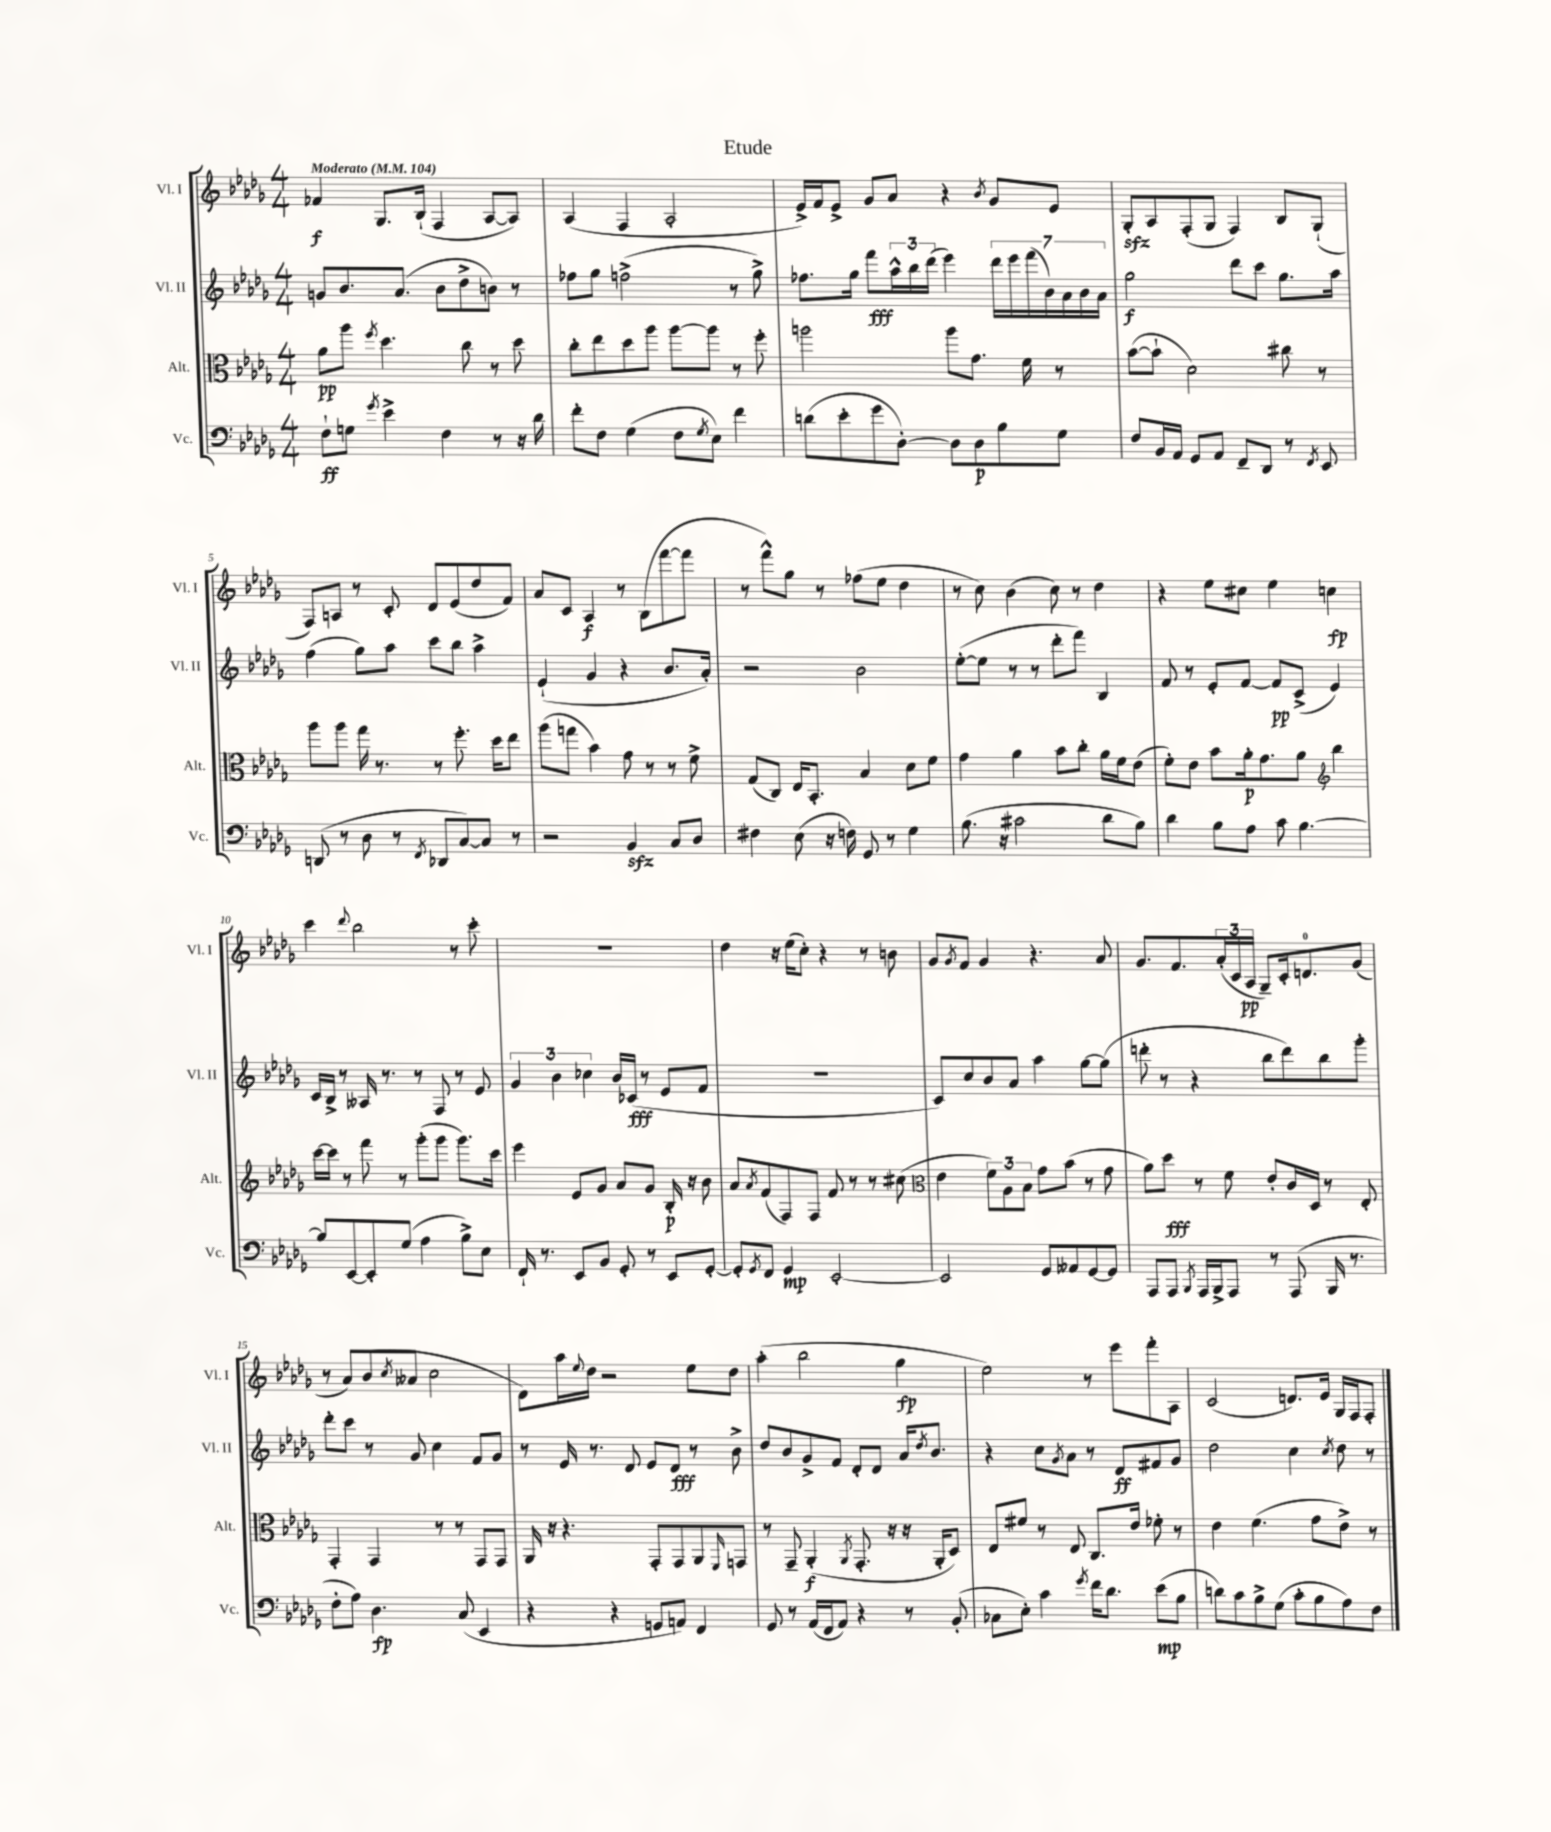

**kern	**dynam	**kern	**dynam	**kern	**dynam	**kern	**dynam
*part4	*part4	*part3	*part3	*part2	*part2	*part1	*part1
*staff4	*staff4	*staff3	*staff3	*staff2	*staff2	*staff1	*staff1
*I"Vc.	*	*I"Alt.	*	*I"Vl. II	*	*I"Vl. I	*
*I'Vc.	*	*I'Alt.	*	*I'Vl. II	*	*I'Vl. I	*
*clefF4	*	*clefC3	*	*clefG2	*	*clefG2	*
*k[b-e-a-d-g-]	*	*k[b-e-a-d-g-]	*	*k[b-e-a-d-g-]	*	*k[b-e-a-d-g-]	*
*M4/4	*	*M4/4	*	*M4/4	*	*M4/4	*
*MM104	*	*MM104	*	*MM104	*	*MM104	*
=1	=1	=1	=1	=1	=1	=1	=1
!	!	!	!	!	!	!LO:TX:a:B:t=Moderato	!
8F`\L	ff	8a-\L	pp	8gn/L	.	4f-X/	f
8Gn\J	.	8aa-\J	.	8.b-/	.	.	.
8qg-/	.	8qff/	.	.	.	.	.
4e-^\	.	4.dd-\	.	.	.	8.G-/L	.
.	.	.	.	(8.a-/J	.	.	.
.	.	.	.	.	.	(16B-`/Jk	.
4F\	.	.	.	8b-\L	.	4F/	.
.	.	8cc\	.	8dd-^\	.	.	.
8r	.	8r	.	8bn\J)	.	[8A-/L	.
16r	.	8dd-\	.	8r	.	8A-/J])	.
16d-\	.	.	.	.	.	.	.
=2	=2	=2	=2	=2	=2	=2	=2
8f'\L	.	8cc'\L	.	8ff-X\L	.	(4A-/	.
8F\J	.	8ee-\	.	8gg-\J	.	.	.
(4G-\	.	8dd-\	.	(2ffn^\	.	4F/	.
.	.	8aa-\J	.	.	.	.	.
8F\L	.	[8aa-\L	.	.	.	2A-'/	.
8qG-/	.	.	.	.	.	.	.
8E-\J)	.	8aa-\J]	.	.	.	.	.
4f\	.	8r	.	8r	.	.	.
.	.	8ff'\	.	8gg-^\)	.	.	.
=3	=3	=3	=3	=3	=3	=3	=3
(8dn\L	.	2aan\	.	8.ff-X\L	.	16e-^/LL)	.
.	.	.	.	.	.	16f/J	.
8e-'\	.	.	.	.	.	8e-^/J	.
.	.	.	.	16gg-\Jk	.	.	.
8g-\	.	.	.	8fff\L	fff	8g-/L	.
[8D-'\J)	.	.	.	24aa-^^\L	.	8a-/J	.
.	.	.	.	24bb-\	.	.	.
.	.	.	.	(24ddd-\JJ	.	.	.
8D-\L]	.	8aa\L	.	4eee-\)	.	4r	.
8D-\	p	8.g-\J	.	.	.	.	.
.	.	.	.	.	.	8qb-/	.
8B-\	.	.	.	28ddd-\LL	.	8g-/L	.
.	.	.	.	28eee-\	.	.	.
.	.	16f\	.	.	.	.	.
.	.	.	.	(28fff\	.	.	.
.	.	.	.	28b-\)	.	.	.
8G-\J	.	8r	.	.	.	8e-/J	.
.	.	.	.	28a-\	.	.	.
.	.	.	.	28b-\	.	.	.
.	.	.	.	28a-\JJ	.	.	.
=4	=4	=4	=4	=4	=4	=4	=4
8F/L	.	([8b-\L	.	2gg-\	f	8G-zz'/L	.
16BB-/L	.	8b-`\J]	.	.	.	8A-/	.
16AA-/JJ	.	.	.	.	.	.	.
8GG-/L	.	2d-\)	.	.	.	(8F'/	.
8AA-/J	.	.	.	.	.	8G-/J	.
8FF~/L	.	.	.	8ddd-\L	.	4F/)	.
8DD-/J	.	.	.	8ccc\J	.	.	.
8r	.	8cc#X\	.	8.gg-\L	.	8B-/L	.
8qFF/	.	.	.	.	.	.	.
8EE-/	.	8r	.	.	.	(8G-`/J	.
.	.	.	.	16aa-\Jk	.	.	.
!!LO:LB:g=z
=5	=5	=5	=5	=5	=5	=5	=5
(8DDn/	.	8aa-\L	.	(4ff\	.	8F/L)	.
8r	.	8aa-\J	.	.	.	8An/J	.
8D-\	.	16gg-\	.	8gg-\L)	.	8r	.
.	.	8.r	.	.	.	.	.
8r	.	.	.	8aa-\J	.	8c'/	.
8qFF/	.	.	.	.	.	.	.
8DD-X/L	.	8r	.	8ccc\L	.	8d-/L	.
[8C/)	.	8.ff'\	.	8bb-\J	.	(8e-/	.
8C/J]	.	.	.	4aa-^\	.	8dd-/	.
.	.	16dd-\KL	.	.	.	.	.
8r	.	8ee-\J	.	.	.	8f/J)	.
=6	=6	=6	=6	=6	=6	=6	=6
2r	.	(8aa-\L	.	(4e-`/	.	8a-/L	.
.	.	8ggn\J	.	.	.	8c/J	.
.	.	4b-\)	.	4g-/	.	4A-/	f
4BB-zz/	.	8g-\	.	4r	.	8r	.
.	.	8r	.	.	.	(8B-\L	.
8C/L	.	8r	.	8.b-/L	.	[8fff\	.
8D-/J	.	8f^\	.	.	.	8fff\J]	.
.	.	.	.	16a-'/Jk)	.	.	.
=7	=7	=7	=7	=7	=7	=7	=7
4F#X\	.	(8G-/L	.	2r	.	8r	.
.	.	8C/J)	.	.	.	8fff^^\L)	.
(8E-\	.	16E-/KL	.	.	.	8gg-\J	.
.	.	8.BB-'/J	.	.	.	.	.
16r	.	.	.	.	.	8r	.
16Fn\)	.	.	.	.	.	.	.
8GG-/	.	4B-/	.	2b-\	.	(8ff-X\L	.
8r	.	.	.	.	.	8ee-\J	.
4G-\	.	8d-\L	.	.	.	4dd-\	.
.	.	8f\J	.	.	.	.	.
=8	=8	=8	=8	=8	=8	=8	=8
(8.B-\	.	4g-\	.	([8ee-'\L	.	8r	.
.	.	.	.	8ee-\J]	.	8cc\)	.
16r	.	.	.	.	.	.	.
2c#X\	.	4a-\	.	8r	.	(4b-\	.
.	.	.	.	8r	.	.	.
.	.	8b-\L	.	8ddd-'\L	.	8cc\)	.
.	.	8cc'\J	.	8fff\J)	.	8r	.
8d-\L	.	16a-\LL	.	4B-/	.	4dd-\	.
.	.	16f\J	.	.	.	.	.
8B-\J)	.	(8e-\J	.	.	.	.	.
=9	=9	=9	=9	=9	=9	=9	=9
4d-\	.	8f'\L)	.	8f/	.	4r	.
.	.	8e-\J	.	8r	.	.	.
8B-\L	.	8b-\L	.	8e-'/L	.	8ee-\L	.
8A-\J	.	16a-'\k	p	[8f/J	.	8cc#X\J	.
.	.	8.g-\	.	.	.	.	.
8c\	.	.	.	8f/L]	pp	4ee-\	.
[4.B-\	.	8a-\J	.	(8c^/J	.	.	.
*	*	*clefG2	*	*	*	*	*
.	.	4bb-\	.	4e-/)	.	4ccn\	fp
!!LO:LB:g=z
=10	=10	=10	=10	=10	=10	=10	=10
8B-/L]	.	[16ccc\LL	.	16c/LL	.	4ccc\	.
.	.	16ccc\JJ]	.	16B-^/JJ	.	.	.
[8EE-/	.	8r	.	8r	.	.	.
.	.	.	.	.	.	8qqddd-/	.
8EE-'/]	.	8fff\	.	16A--X/	.	2bb-\	.
.	.	.	.	8.r	.	.	.
(8G-/J	.	8r	.	.	.	.	.
4A-\	.	(8ggg-'\L	.	8r	.	.	.
.	.	8ggg-\J	.	8F/	.	.	.
8B-^\L)	.	8.ggg-\L)	.	8r	.	8r	.
8E-\J	.	.	.	8e-/	.	8ccc'\	.
.	.	16ccc\Jk	.	.	.	.	.
=11	=11	=11	=11	=11	=11	=11	=11
16FF`/	.	4eee-\	.	6g-/	.	1r	.
8.r	.	.	.	.	.	.	.
.	.	.	.	6b-\	.	.	.
8EE-/L	.	8e-/L	.	.	.	.	.
.	.	.	.	6cc-X\	.	.	.
8BB-/J	.	8g-/J	.	.	.	.	.
8GG-'/	.	8a-/L	.	16b-/LL	.	.	.
.	.	.	.	(16c-X/JJ	fff	.	.
8r	.	8g-/J	.	8r	.	.	.
8EE-/L	.	16B-'/	p	8e-/L	.	.	.
.	.	16r	.	.	.	.	.
[8GG-'/J	.	8b-\	.	8f/J	.	.	.
=12	=12	=12	=12	=12	=12	=12	=12
8GG-'/L]	.	8a-/L	.	1r	.	4dd-\	.
8qGG-/	.	8qa-/	.	.	.	.	.
8FF/J	.	(8f/	.	.	.	.	.
4GG-/	mp	8F/)	.	.	.	16r	.
.	.	.	.	.	.	(16ee-\KL	.
.	.	8F/J	.	.	.	8cc'\J)	.
[2EE-'/	.	8f/	.	.	.	4r	.
.	.	8r	.	.	.	.	.
.	.	8r	.	.	.	8r	.
.	.	(8cc#X\	.	.	.	8bn\	.
=13	=13	=13	=13	=13	=13	=13	=13
*	*	*clefC3	*	*	*	*	*
2EE-/]	.	4e-\	.	8c/L)	.	8g-/L	.
.	.	.	.	.	.	8qg-/	.
.	.	.	.	8cc/	.	8f/J	.
.	.	12f\L)	.	8b-/	.	4g-/	.
.	.	12A-\	.	.	.	.	.
.	.	.	.	8a-/J	.	.	.
.	.	12B-\J	.	.	.	.	.
8GG-/L	.	8g-\L	.	4aa-\	.	4.r	.
8AA--X/	.	(8b-\J	.	.	.	.	.
[8GG-/	.	8r	.	[8gg-\L	.	.	.
8GG-/J]	.	8g-\	.	(8gg-\J]	.	8a-/	.
=14	=14	=14	=14	=14	=14	=14	=14
8AAA-/L	.	8a-\L)	.	8dddn'\	.	8.g-/L	.
8AAA-/J	.	8dd-\J	fff	8r	.	.	.
.	.	.	.	.	.	8.f/	.
8qBBB-/	.	.	.	.	.	.	.
16AAA-/LL	.	8r	.	4r	.	.	.
16BBB-^/J	.	.	.	.	.	.	.
8AAA-/J	.	8f\	.	.	.	(24a-'/L	.
.	.	.	.	.	.	24c/	.
.	.	.	.	.	.	24A-/JJ	pp
8r	.	8e-'/L	.	8bb-\L	.	8G-~/L)	.
(8AAA-/	.	16c/L	.	8ddd\)	.	16c'/k	.
.	.	16D-/JJ	.	.	.	8.dn/	.
16BBB-/	.	8r	.	8bb-\	.	.	.
8.r	.	.	.	.	.	.	.
.	.	8E-'/	.	8ggg-'\J	.	(8g-/J	.
!!LO:LB:g=z
=15	=15	=15	=15	=15	=15	=15	=15
8F'\L	.	4GG-'/	.	8ddd-'\L	.	8r	.
8A-\J)	.	.	.	8ccc\J	.	8a-/L)	.
4.D-\	fp	4GG-/	.	8r	.	(8b-/	.
.	.	.	.	.	.	8qcc/	.
.	.	.	.	8g-/	.	8a--X/J	.
.	.	8r	.	4cc\	.	2cc\	.
(8C/	.	8r	.	.	.	.	.
4EE-/	.	8GG-/L	.	8f/L	.	.	.
.	.	8GG-/J	.	8g-/J	.	.	.
=16	=16	=16	=16	=16	=16	=16	=16
4r	.	16AA-/	.	8r	.	8d-\L)	.
.	.	16r	.	.	.	.	.
.	.	4.r	.	16e-/	.	16aa-\L	.
.	.	.	.	.	.	8qqee-/	.
.	.	.	.	8.r	.	16dd-\JJ	.
4r	.	.	.	.	.	2r	.
.	.	.	.	8d-/	.	.	.
8GGn/L	.	8GG-'/L	.	8e-/L	.	.	.
8AAn/J)	.	8GG-/	.	8d-/J	fff	.	.
4FF/	.	8AA-/	.	8r	.	8ee-\L	.
.	.	16qqFF/	.	.	.	.	.
.	.	8GGn/J	.	8b-^\	.	8dd-\J	.
=17	=17	=17	=17	=17	=17	=17	=17
8GG-/	.	8r	.	8dd-/L	.	(4aa-'\	.
8r	.	8GG-~/	.	8b-/	.	.	.
(16AA-/LL	.	(4AA-'/	f	8g-^/	.	2bb-\	.
16FF/J	.	.	.	.	.	.	.
8AA-/J)	.	.	.	8f/J	.	.	.
.	.	8qAA-/	.	.	.	.	.
4r	.	8.GG-'/	.	8d-'/L	.	.	.
.	.	.	.	8d-/J	.	.	.
.	.	16r	.	.	.	.	.
8r	.	16r	.	16a-/KL	.	4gg-\	fp
.	.	.	.	8qdd-/	.	.	.
.	.	16AA-'/KL	.	8.b-/J	.	.	.
(8BB-'/	.	8D-/J)	.	.	.	.	.
=18	=18	=18	=18	=18	=18	=18	=18
8C-X\L	.	8E-/L	.	4r	.	2ee-\)	.
8E-'\J)	.	8f#X/J	.	.	.	.	.
4c\	.	8r	.	8cc\L	.	.	.
.	.	.	.	8qg-/	.	.	.
.	.	8E-/	.	8a-\J	.	.	.
8qg-/	.	.	.	.	.	.	.
16f\KL	.	8.C/L	.	8r	.	8r	.
8.d-\J	.	.	.	.	.	.	.
.	.	.	.	8d-/L	ff	8eee-\L	.
.	.	16e-/Jk	.	.	.	.	.
(8e-\L	mp	8f-X'\	.	8f#X/	.	8fff'\	.
8B-\J	.	8r	.	8g-/J	.	8A-\J	.
=19	=19	=19	=19	=19	=19	=19	=19
8dn\L)	.	4e-\	.	2dd-\	.	(2c/	.
8c\	.	.	.	.	.	.	.
8B-^\	.	(4.f\	.	.	.	.	.
(8G-\J	.	.	.	.	.	.	.
8c'\L	.	.	.	4cc\	.	8.dn/L)	.
8B-\	.	8g-\L	.	.	.	.	.
.	.	.	.	.	.	16e-/Jk	.
.	.	.	.	8qcc/	.	.	.
8A-\)	.	8e-^\J)	.	8dd-\	.	16G-/LL	.
.	.	.	.	.	.	16F/J	.
8F\J	.	8r	.	8r	.	8F'/J	.
==	==	==	==	==	==	==	==
*-	*-	*-	*-	*-	*-	*-	*-
